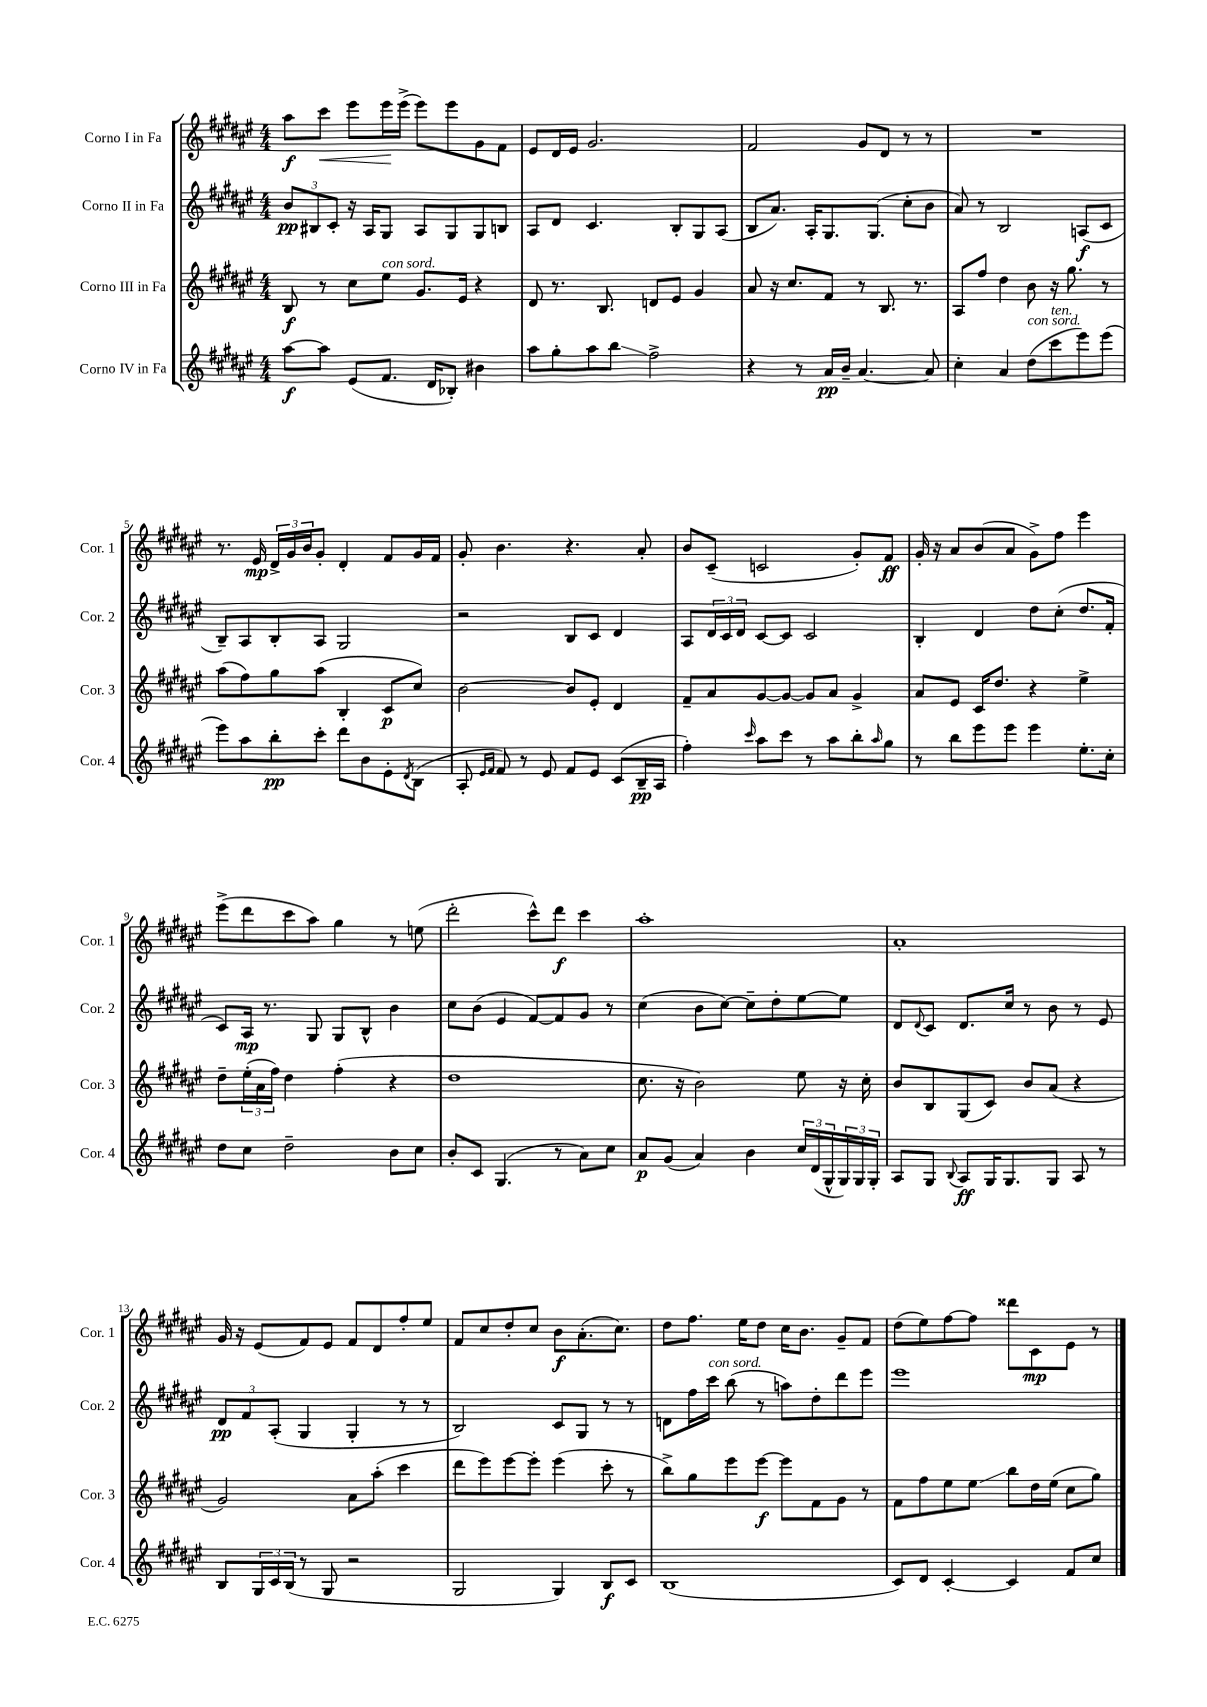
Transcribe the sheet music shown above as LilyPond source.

<<
\new StaffGroup <<
\new Staff = "s0" \with { instrumentName = "Corno I in Fa" shortInstrumentName = "Cor. 1" } {
    \clef treble \key fis \major \numericTimeSignature \time 4/4
    ais''8\f cis'''8\< eis'''8 eis'''16\! eis'''16->( eis'''8) eis'''8 gis'8 fis'8 |
    eis'8 dis'16 eis'16 gis'2. |
    fis'2 gis'8 dis'8 r8 r8 |
    R1 |
    r8. eis'16\mp \tuplet 3/2 { dis'16-> gis'16 b'16 } gis'8-. dis'4-. fis'8 gis'16 fis'16 |
    gis'8-. b'4. r4. ais'8-. |
    b'8 cis'8--( c'2 gis'8-.) fis'8\ff |
    gis'16-. r16 ais'8 b'8( ais'8 gis'8->) fis''8 eis'''4 |
    eis'''8->( dis'''8 cis'''8 ais''8) gis''4 r8 e''8( |
    dis'''2-. cis'''8-^) dis'''8\f cis'''4 |
    ais''1-. |
    ais'1-. |
    gis'16 r16 eis'8( fis'8) eis'8 fis'8 dis'8 fis''8-. eis''8 |
    fis'8 cis''8 dis''8-. cis''8 b'8\f ais'8.-.( cis''8.) |
    dis''8 fis''8. eis''16 dis''8 cis''16 b'8. gis'8-- fis'8 |
    dis''8( eis''8) fis''8~ fis''8 disis'''8 cis'8\mp eis'8 r8 \bar "|." |
}
\new Staff = "s1" \with { instrumentName = "Corno II in Fa" shortInstrumentName = "Cor. 2" } {
    \clef treble \key fis \major \numericTimeSignature \time 4/4
    \tuplet 3/2 { b'8\pp bis8 cis'8-. } r16 ais16 gis8 ais8 gis8 gis8 b8 |
    ais8 dis'8 cis'4. b8-. gis8 ais8( |
    b8 ais'8.) ais16-. gis8. gis8.( cis''8-. b'8 |
    ais'8) r8 b2 a8\f( cis'8 |
    b8--) ais8 b8-. ais8 gis2 |
    r2 b8 cis'8 dis'4 |
    ais8 \tuplet 3/2 { dis'16 cis'16 dis'16 } cis'8~ cis'8 cis'2 |
    b4-. dis'4 dis''8 cis''8-.( dis''8. fis'16-. |
    cis'8) ais16\mp r8. gis8 gis8 b8-^ b'4 |
    cis''8 b'8( eis'4 fis'8~) fis'8 gis'8 r8 |
    cis''4( b'8 cis''8~) cis''8-- dis''8-. eis''8~ eis''8 |
    dis'8 \appoggiatura { dis'8 } cis'8 dis'8. cis''16 r8 b'8 r8 eis'8 |
    \tuplet 3/2 { dis'8\pp fis'8 ais8-.( } gis4 gis4-. r8 r8 |
    b2) cis'8 gis8 r8 r8 |
    d'8 fis''16 cis'''16^\markup { \italic "con sord." } b''8( r8 a''8) dis''8-. dis'''8 eis'''8 |
    eis'''1 \bar "|." |
}
\new Staff = "s2" \with { instrumentName = "Corno III in Fa" shortInstrumentName = "Cor. 3" } {
    \clef treble \key fis \major \numericTimeSignature \time 4/4
    b8\f r8 cis''8 eis''8^\markup { \italic "con sord." } gis'8. eis'16 r4 |
    dis'8 r8. b8. d'8 eis'8 gis'4 |
    ais'8 r16 cis''8. fis'8 r8 b8. r8. |
    ais8 fis''8 dis''4 b'8 r16 gis''8. r8 |
    ais''8( fis''8) gis''8 ais''8( b4-. cis'8\p cis''8) |
    b'2~ b'8 eis'8-. dis'4 |
    fis'8-- ais'8 gis'8~ gis'8~ gis'8 ais'8 gis'4-> |
    ais'8 eis'8 cis'16 dis''8. r4 eis''4-> |
    dis''8-- \tuplet 3/2 { eis''16-.( ais'16 fis''16) } dis''4 fis''4-.( r4 |
    dis''1 |
    cis''8. r16 b'2) eis''8 r16 cis''16-. |
    b'8 b8 gis8( cis'8) b'8 ais'8( r4 |
    gis'2) ais'8 ais''8-.( cis'''4 |
    dis'''8 eis'''8) eis'''8~ eis'''8-. eis'''4( cis'''8-. r8 |
    b''8->) gis''8 eis'''8 eis'''8~\f eis'''8 fis'8 gis'8 r8 |
    fis'8 fis''8 eis''8 eis''8\glissando b''8 dis''16 eis''16( cis''8 gis''8) \bar "|." |
}
\new Staff = "s3" \with { instrumentName = "Corno IV in Fa" shortInstrumentName = "Cor. 4" } {
    \clef treble \key fis \major \numericTimeSignature \time 4/4
    ais''8~\f ais''8 eis'8( fis'8. dis'16 bes8-.) bis'4 |
    ais''8 gis''8-. ais''8 b''8\glissando fis''2-> |
    r4 r8 ais'16\pp b'16-- ais'4.~ ais'8 |
    cis''4-. ais'4 dis''8^\markup { \italic "con sord." }( cis'''8^\markup { \italic "ten." } eis'''8) eis'''8( |
    eis'''8) ais''8 b''8-.\pp cis'''8-. dis'''8 b'8 eis'8-. \acciaccatura { dis'8 } b8( |
    ais8-. \grace { eis'16 fis'16 } fis'8) r8 eis'8 fis'8 eis'8 cis'8( b16--\pp ais16 |
    fis''4-.) \grace { cis'''16 } ais''8 cis'''8 r8 ais''8 b''8-. \grace { ais''16 } gis''8 |
    r8 b''8 eis'''8 eis'''8 eis'''4 eis''8.-. cis''16-. |
    dis''8 cis''8 dis''2-- b'8 cis''8 |
    b'8-. cis'8 gis4.( r8 ais'8) cis''8 |
    ais'8\p gis'8( ais'4) b'4 \tuplet 3/2 { cis''16 dis'16( gis16-^ } \tuplet 3/2 { gis16) gis16 gis16-. } |
    ais8 gis8 \appoggiatura { b8 } ais8\ff gis16 gis8. gis8 ais8 r8 |
    b8 \tuplet 3/2 { gis16 cis'16 b16( } r8 gis8 r2 |
    gis2 gis4) b8\f cis'8 |
    b1( |
    cis'8) dis'8 cis'4~-. cis'4 fis'8 cis''8 \bar "|." |
}
>>
>>
